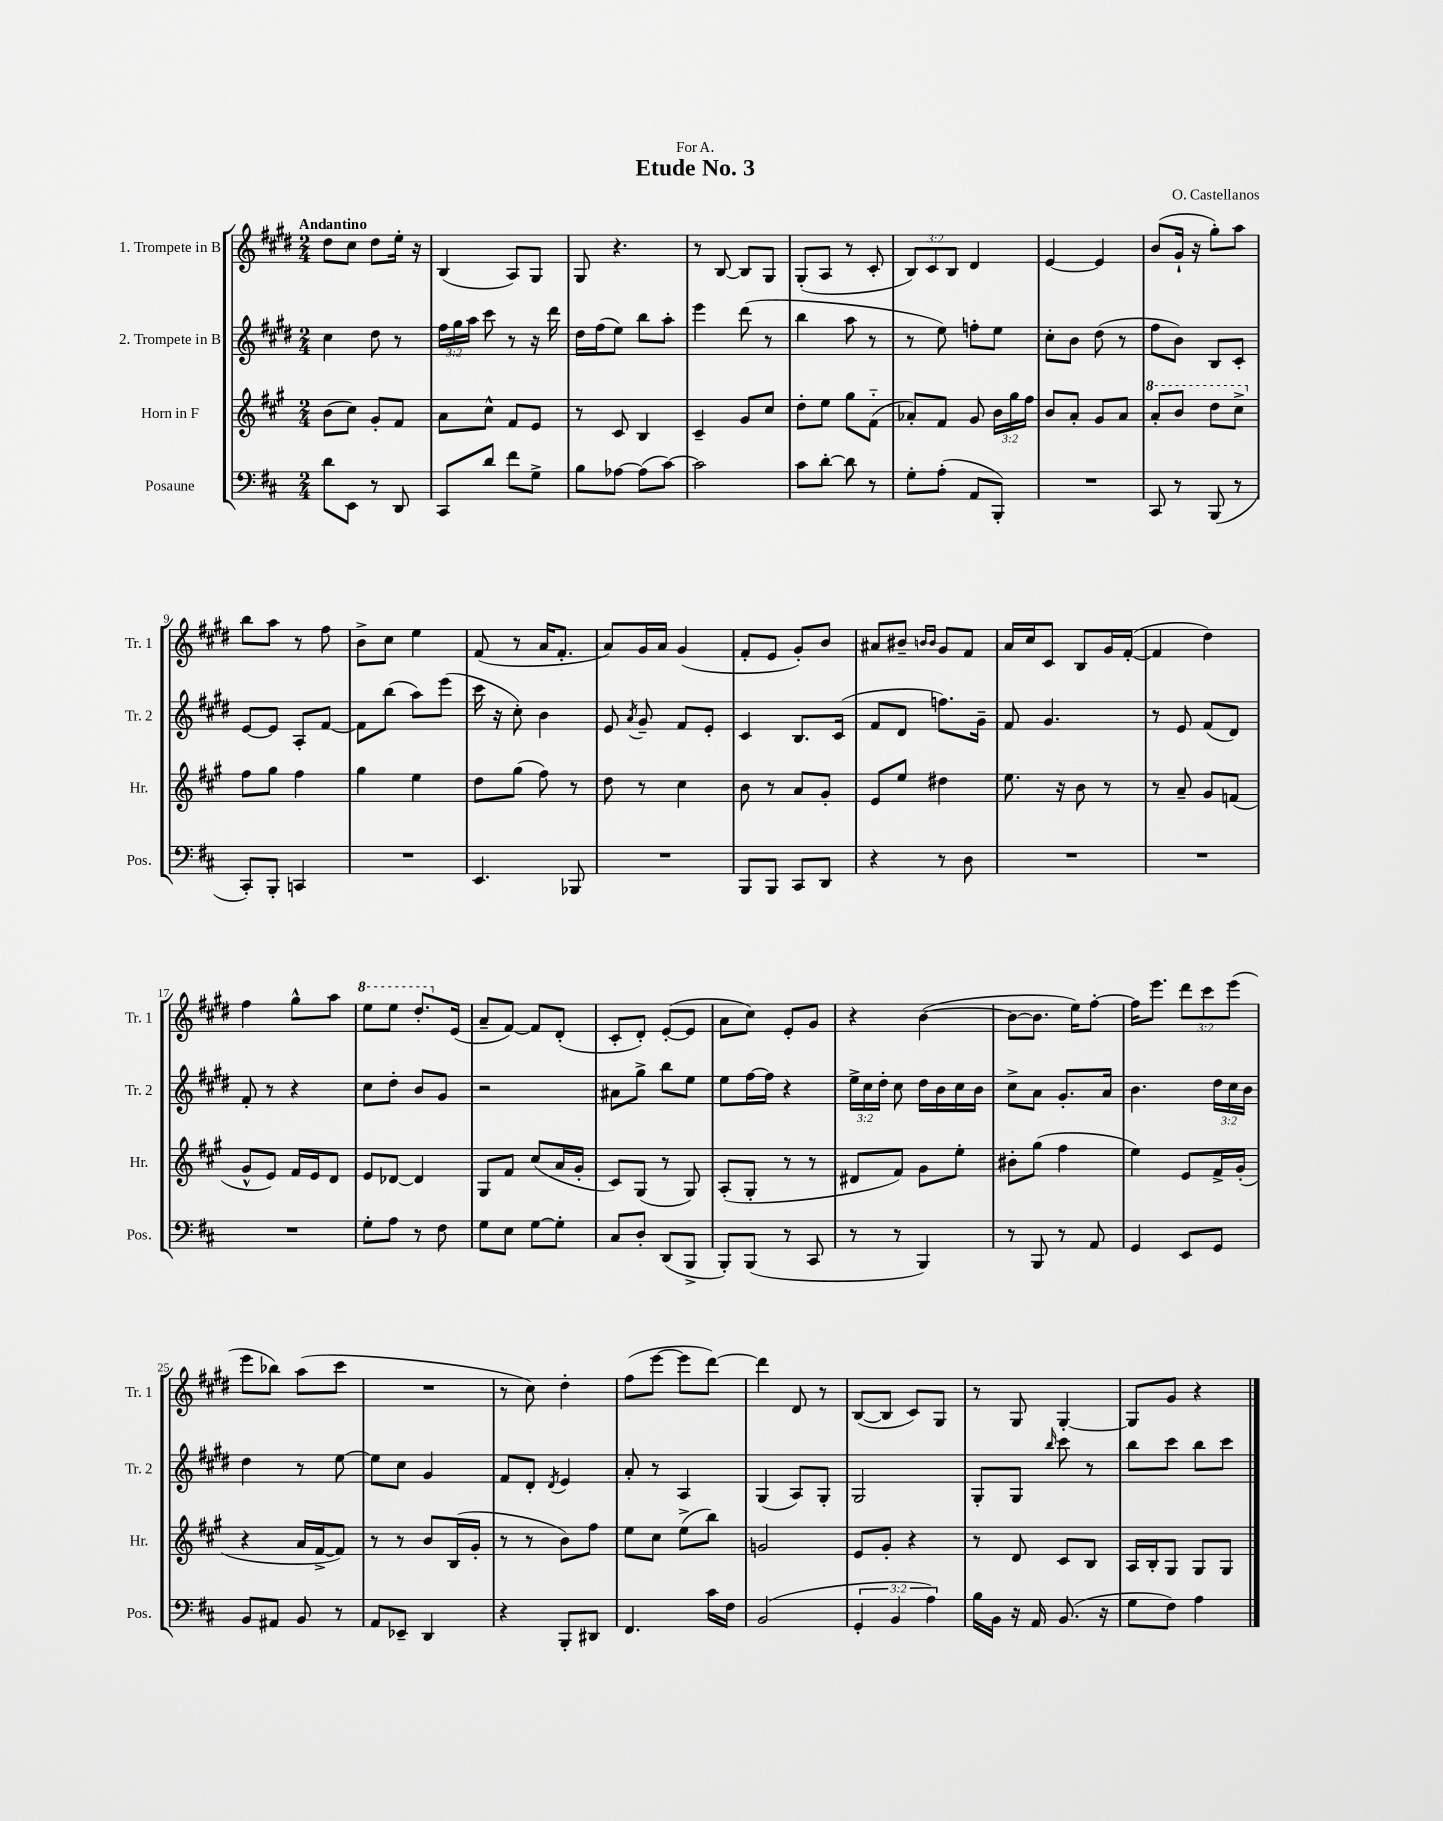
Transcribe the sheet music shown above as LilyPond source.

\header { title = "Etude No. 3" composer = "O. Castellanos" dedication = "For A." }
<<
\new StaffGroup <<
\new Staff = "s0" \with { instrumentName = "1. Trompete in B" shortInstrumentName = "Tr. 1" } {
    \clef treble \key e \major \numericTimeSignature \time 2/4 \override Staff.TupletNumber.text = #tuplet-number::calc-fraction-text \tempo "Andantino"
    \autoBeamOff dis''8[ cis''8] dis''8[ e''16]-. r16 |
    b4( a8[) gis8] |
    gis8 r4. |
    r8 b8~ b8[ gis8] |
    gis8[-.( a8] r8 cis'8-. |
    \tuplet 3/2 { b8[) cis'8 b8] } dis'4 |
    e'4~ e'4 |
    b'8[( gis'16]-! r16 gis''8[-.) a''8] |
    b''8[ a''8] r8 fis''8 |
    b'8[-> cis''8] e''4 |
    fis'8( r8 a'16[ fis'8.]-. |
    a'8[) gis'16 a'16] gis'4( |
    fis'8[-. e'8] gis'8[-.) b'8] |
    ais'8[ bis'8]-- \grace { b'16[ b'16] } gis'8[ fis'8] |
    a'16[ cis''16 cis'8] b8[ gis'16 fis'16]~-.( |
    fis'4 dis''4) |
    fis''4 gis''8[-^ a''8] |
    \ottava #1 e'''8[ e'''8] dis'''8.[-. \ottava #0 e'16]( |
    a'8[-- fis'8]~) fis'8[ dis'8]-.( |
    cis'8[-. dis'8]-.) e'8[~-.( e'8] |
    a'8[ cis''8]) e'8[-. gis'8] |
    r4 b'4~( |
    b'8[~ b'8.] e''16[) fis''8]~-. |
    fis''16[ e'''8.] \tuplet 3/2 { dis'''8[ cis'''8 e'''8]( } |
    e'''8[ bes''8]) a''8[( cis'''8] |
    R2 |
    r8 cis''8) dis''4-. |
    fis''8[( e'''8]~ e'''8[ dis'''8]~) |
    dis'''4 dis'8 r8 |
    b8[~( b8] cis'8[) gis8] |
    r8 gis8 gis4~-. |
    gis8[ gis'8] r4 \bar "|." |
}
\new Staff = "s1" \with { instrumentName = "2. Trompete in B" shortInstrumentName = "Tr. 2" } {
    \clef treble \key e \major \numericTimeSignature \time 2/4 \override Staff.TupletNumber.text = #tuplet-number::calc-fraction-text
    \autoBeamOff cis''4 dis''8 r8 |
    \tuplet 3/2 { fis''16[ gis''16 a''16] } cis'''8 r8 r16 dis'''16 |
    dis''16[ fis''16( e''8]) b''8[ a''8]-. |
    e'''4 dis'''8( r8 |
    b''4 a''8 r8 |
    r8 e''8) f''8[-. e''8] |
    cis''8[-. b'8] dis''8( r8 |
    fis''8[ b'8]) b8[ cis'8]-. |
    e'8[~ e'8] a8[-. fis'8]~ |
    fis'8[ b''8]( a''8[) e'''8]( |
    cis'''16 r16 cis''8-.) b'4 |
    e'8 \acciaccatura { a'8 } gis'8-- fis'8[ e'8]-. |
    cis'4 b8.[ cis'16]( |
    fis'8[ dis'8] f''8.[) gis'16]-- |
    fis'8 gis'4. |
    r8 e'8 fis'8[( dis'8]) |
    fis'8-. r8 r4 |
    cis''8[ dis''8]-. b'8[ gis'8] |
    r2 |
    ais'8[ gis''8]-> b''8[ e''8] |
    e''8[ fis''16~ fis''16] r4 |
    \tuplet 3/2 { e''16[-> cis''16 dis''16]-. } cis''8 dis''16[ b'16 cis''16 b'16] |
    cis''8[-> a'8] gis'8.[-. a'16] |
    b'4. \tuplet 3/2 { dis''16[ cis''16 b'16] } |
    dis''4 r8 e''8~ |
    e''8[ cis''8] gis'4 |
    fis'8[ dis'8]-. \acciaccatura { dis'8 } e'4 |
    a'8-. r8 a4 |
    gis4( a8[) gis8]-. |
    gis2 |
    gis8[-. gis8] \grace { b''16 } cis'''8 r8 |
    b''8[ cis'''8] b''8[ cis'''8] \bar "|." |
}
\new Staff = "s2" \with { instrumentName = "Horn in F" shortInstrumentName = "Hr." } {
    \clef treble \key a \major \numericTimeSignature \time 2/4 \override Staff.TupletNumber.text = #tuplet-number::calc-fraction-text
    \autoBeamOff b'8[( cis''8]) gis'8[-. fis'8] |
    a'8[ cis''8]-^ fis'8[ e'8] |
    r8 cis'8 b4 |
    cis'4-- gis'8[ cis''8] |
    d''8[-. e''8] gis''8[ fis'8]-_( |
    aes'8[-.) fis'8] gis'8 \tuplet 3/2 { b'16[ gis''16 fis''16] } |
    b'8[ a'8]-. gis'8[ a'8] |
    \ottava #1 a''8[-. b''8] d'''8[ cis'''8]-> \ottava #0 |
    fis''8[ gis''8] fis''4 |
    gis''4 e''4 |
    d''8[ gis''8]( fis''8) r8 |
    d''8 r8 cis''4 |
    b'8 r8 a'8[ gis'8]-. |
    e'8[ e''8] dis''4 |
    e''8. r16 b'8 r8 |
    r8 a'8-- gis'8[ f'8]( |
    gis'8[-^ e'8]) fis'16[ e'16 d'8] |
    e'8[ des'8]~ des'4 |
    gis8[ fis'8] cis''8[( a'16 gis'16]-. |
    cis'8[) gis8]( r8 gis8) |
    a8[-.( gis8]-. r8 r8 |
    dis'8[ fis'8]) gis'8[ e''8]-. |
    bis'8[-. gis''8]( fis''4 |
    e''4) e'8[ fis'16-> gis'16]-.( |
    r4 a'16[ fis'16~-> fis'8]) |
    r8 r8 b'8[ b16( gis'16]-. |
    r8 r8 b'8[) fis''8] |
    e''8[ cis''8] e''8[->( b''8]) |
    g'2 |
    e'8[ gis'8]-. r4 |
    r8 d'8 cis'8[ b8] |
    a16[ b16-. gis8] gis8[ gis8] \bar "|." |
}
\new Staff = "s3" \with { instrumentName = "Posaune" shortInstrumentName = "Pos." } {
    \clef bass \key d \major \numericTimeSignature \time 2/4 \override Staff.TupletNumber.text = #tuplet-number::calc-fraction-text
    \autoBeamOff d'8[ e,8] r8 d,8 |
    cis,8[ d'8] fis'8[ g8]-> |
    b8[ aes8]~ aes8[( cis'8]~) |
    cis'2 |
    cis'8[ d'8]~-. d'8 r8 |
    g8[-. a8]-.( a,8[ b,,8]-.) |
    R2 |
    cis,8 r8 b,,8( r8 |
    cis,8[-.) b,,8]-. c,4 |
    R2 |
    e,4. bes,,8 |
    R2 |
    b,,8[ b,,8] cis,8[ d,8] |
    r4 r8 d8 |
    R2 |
    R2 |
    R2 |
    g8[-. a8] r8 fis8 |
    g8[ e8] g8[~ g8]-. |
    cis8[ d8]-. d,8[( b,,8]-> |
    b,,8[-.) b,,8]( r8 cis,8 |
    r8 r8 b,,4) |
    r8 b,,8 r8 a,8 |
    g,4 e,8[ g,8] |
    b,8[ ais,8] b,8 r8 |
    a,8[ ees,8]-- d,4 |
    r4 b,,8[-. dis,8] |
    fis,4. cis'16[ fis16] |
    b,2( |
    \tuplet 3/2 { g,4-. b,4 a4) } |
    b16[ b,16] r16 a,16 b,8.( r16 |
    g8[ fis8]) a4 \bar "|." |
}
>>
>>
